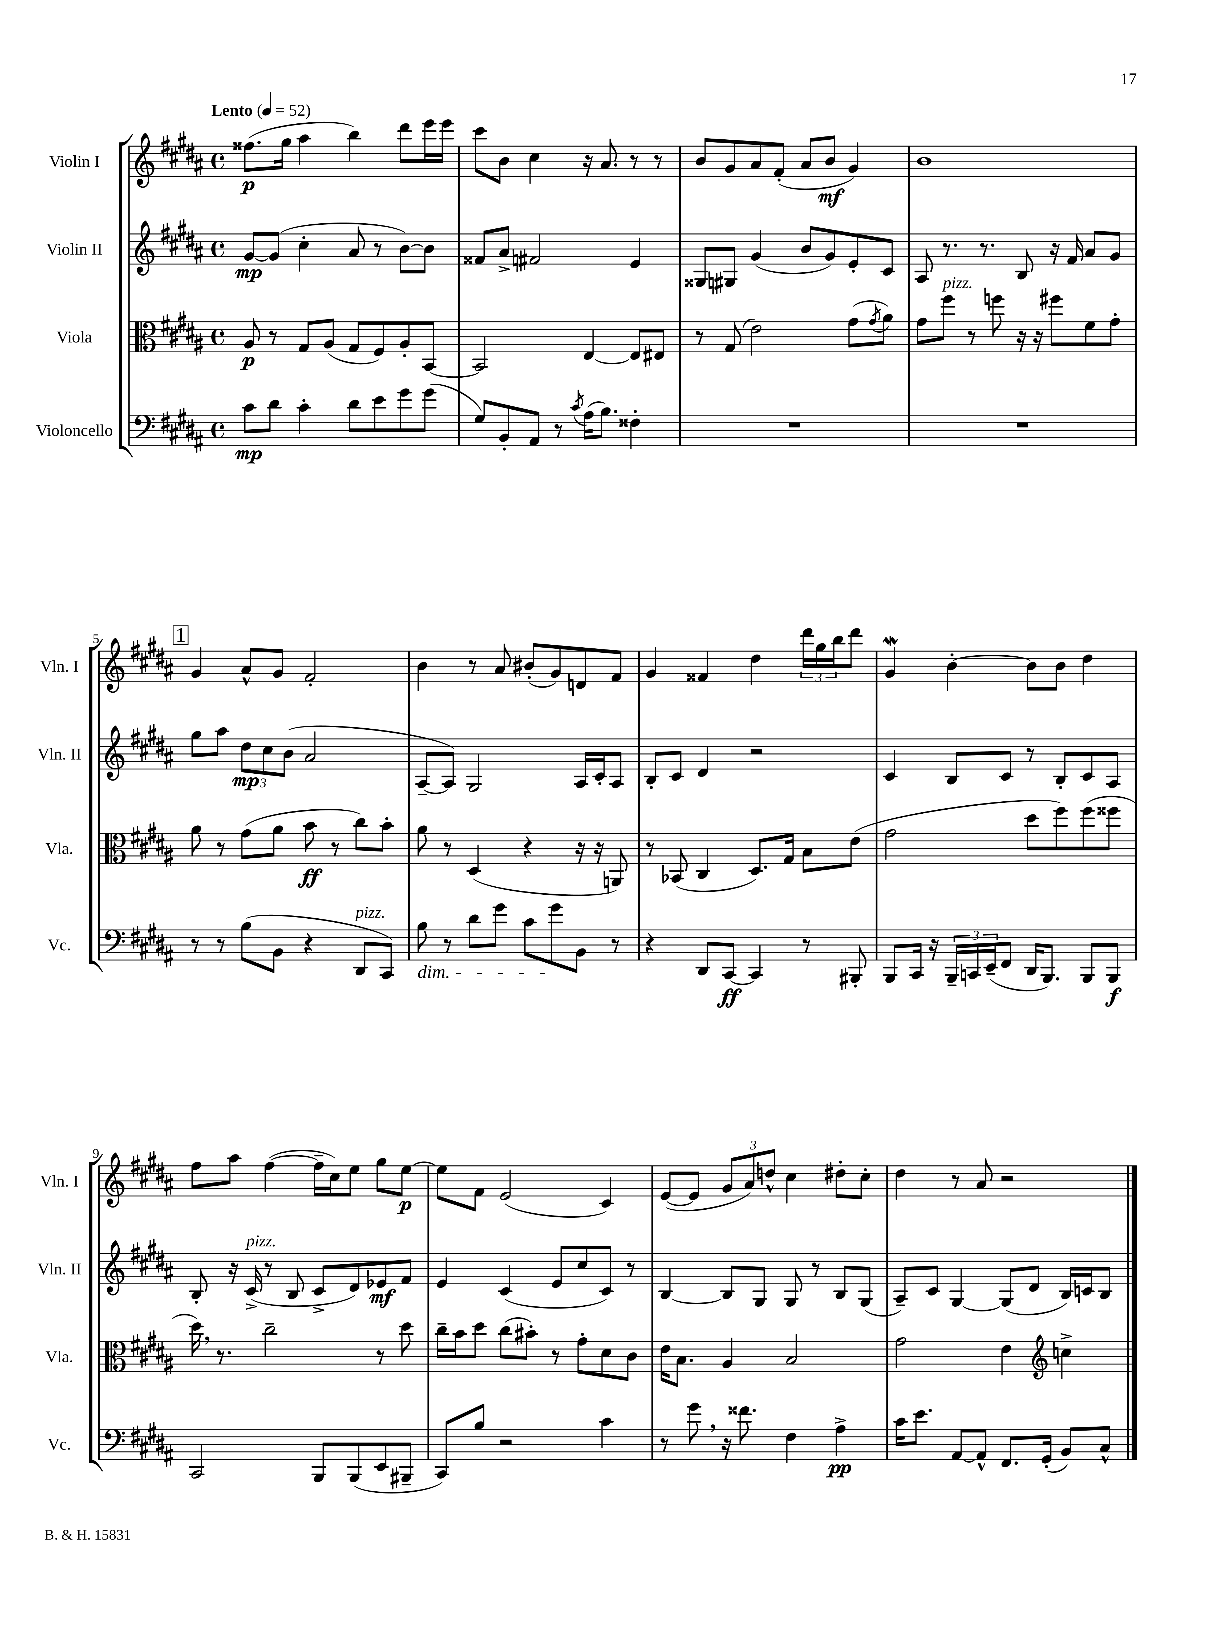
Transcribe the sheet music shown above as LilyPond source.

<<
\new StaffGroup <<
\new Staff = "s0" \with { instrumentName = "Violin I" shortInstrumentName = "Vln. I" } {
    \clef treble \key b \major \defaultTimeSignature \time 4/4 \tempo "Lento" 4 = 52
    fisis''8.\p( gis''16 ais''4 b''4) dis'''8 e'''16 e'''16 |
    cis'''8 b'8 cis''4 r16 ais'8. r8 r8 |
    b'8 gis'8 ais'8 fis'8-.( ais'8 b'8\mf gis'4) |
    b'1 |
    \mark \markup { \box "1" } gis'4 ais'8-^ gis'8 fis'2-. |
    b'4 r8 ais'8 bis'8-.( gis'8) d'8 fis'8 |
    gis'4 fisis'4 dis''4 \tuplet 3/2 { dis'''16 gis''16 b''16 } dis'''8 |
    gis'4\mordent b'4~-. b'8 b'8 dis''4 |
    fis''8 ais''8 fis''4~( fis''16-- cis''16) e''8 gis''8 e''8~\p |
    e''8 fis'8 e'2( cis'4) |
    e'8~( e'8 \tuplet 3/2 { gis'8 ais'8) d''8-^ } cis''4 dis''8-. cis''8-. |
    dis''4 r8 ais'8 r2 \bar "|." |
}
\new Staff = "s1" \with { instrumentName = "Violin II" shortInstrumentName = "Vln. II" } {
    \clef treble \key b \major \defaultTimeSignature \time 4/4
    gis'8~\mp gis'8( cis''4-. ais'8 r8 b'8~) b'8 |
    fisis'8 ais'8-> fis'2 e'4 |
    gisis8 gis8 gis'4( b'8 gis'8) e'8-. cis'8 |
    ais8 r8. r8. b8 r16 fis'16 ais'8 gis'8 |
    \mark \markup { \box "1" } gis''8 ais''8 \tuplet 3/2 { dis''8\mp cis''8 b'8( } ais'2 |
    ais8~-- ais8) gis2 ais16 cis'16-. ais8 |
    b8-. cis'8 dis'4 r2 |
    cis'4 b8 cis'8 r8 b8-. cis'8 ais8 |
    b8-. r16 cis'16->^\markup { \italic "pizz." }( r8 b8 cis'8-> dis'8) ees'8\mf fis'8 |
    e'4 cis'4( e'8 cis''8 cis'8) r8 |
    b4~ b8 gis8 gis8 r8 b8 gis8( |
    ais8--) cis'8 gis4~ gis8( dis'8 b16) c'16 b8 \bar "|." |
}
\new Staff = "s2" \with { instrumentName = "Viola" shortInstrumentName = "Vla." } {
    \clef alto \key b \major \defaultTimeSignature \time 4/4
    ais8\p r8 gis8 ais8( gis8 fis8) ais8-. b,8~ |
    b,2 e4~ e8 eis8 |
    r8 gis8( e'2) gis'8( \acciaccatura { gis'8 } ais'8) |
    gis'8 fis''8^\markup { \italic "pizz." } r8 f''8 r16 r16 fis''8 fis'8 gis'8-. |
    \mark \markup { \box "1" } ais'8 r8 gis'8( ais'8 b'8\ff r8 cis''8) b'8-. |
    ais'8 r8 dis4( r4 r16 r16 a,8) |
    r8 bes,8( cis4 dis8.) gis16 b8 e'8( |
    gis'2 dis''8 fis''8) fis''8( fisis''8 |
    dis''16) \breathe r8. cis''2-- r8 dis''8 |
    cis''16-- b'16 dis''8 cis''8( bis'8-.) r8 gis'8-. dis'8 cis'8 |
    e'16 b8. ais4 b2 |
    gis'2 e'4 \clef treble c''4-> \bar "|." |
}
\new Staff = "s3" \with { instrumentName = "Violoncello" shortInstrumentName = "Vc." } {
    \clef bass \key b \major \defaultTimeSignature \time 4/4
    cis'8\mp dis'8 cis'4-. dis'8 e'8 gis'8 gis'8( |
    gis8) b,8-. ais,8 r8 \acciaccatura { cis'8 } ais16( b8.) fisis4-. |
    R1 |
    R1 |
    \mark \markup { \box "1" } r8 r8 b8( b,8 r4 dis,8^\markup { \italic "pizz." } cis,8) |
    b8\dim r8 dis'8 gis'8 cis'8 gis'8\! b,8 r8 |
    r4 dis,8 cis,8~\ff cis,4 r8 bis,,8-. |
    b,,8 cis,16 r16 \tuplet 3/2 { b,,16-- c,16 e,16--( } fis,8 dis,16 b,,8.) b,,8 b,,8\f |
    cis,2 b,,8 b,,8( e,8 bis,,8-- |
    cis,8) b8 r2 cis'4 |
    r8 gis'8 \breathe r16 fisis'8. fis4 ais4->\pp |
    cis'16 e'8. ais,8~ ais,8-^ fis,8. gis,16-.( b,8) cis8-^ \bar "|." |
}
>>
>>
